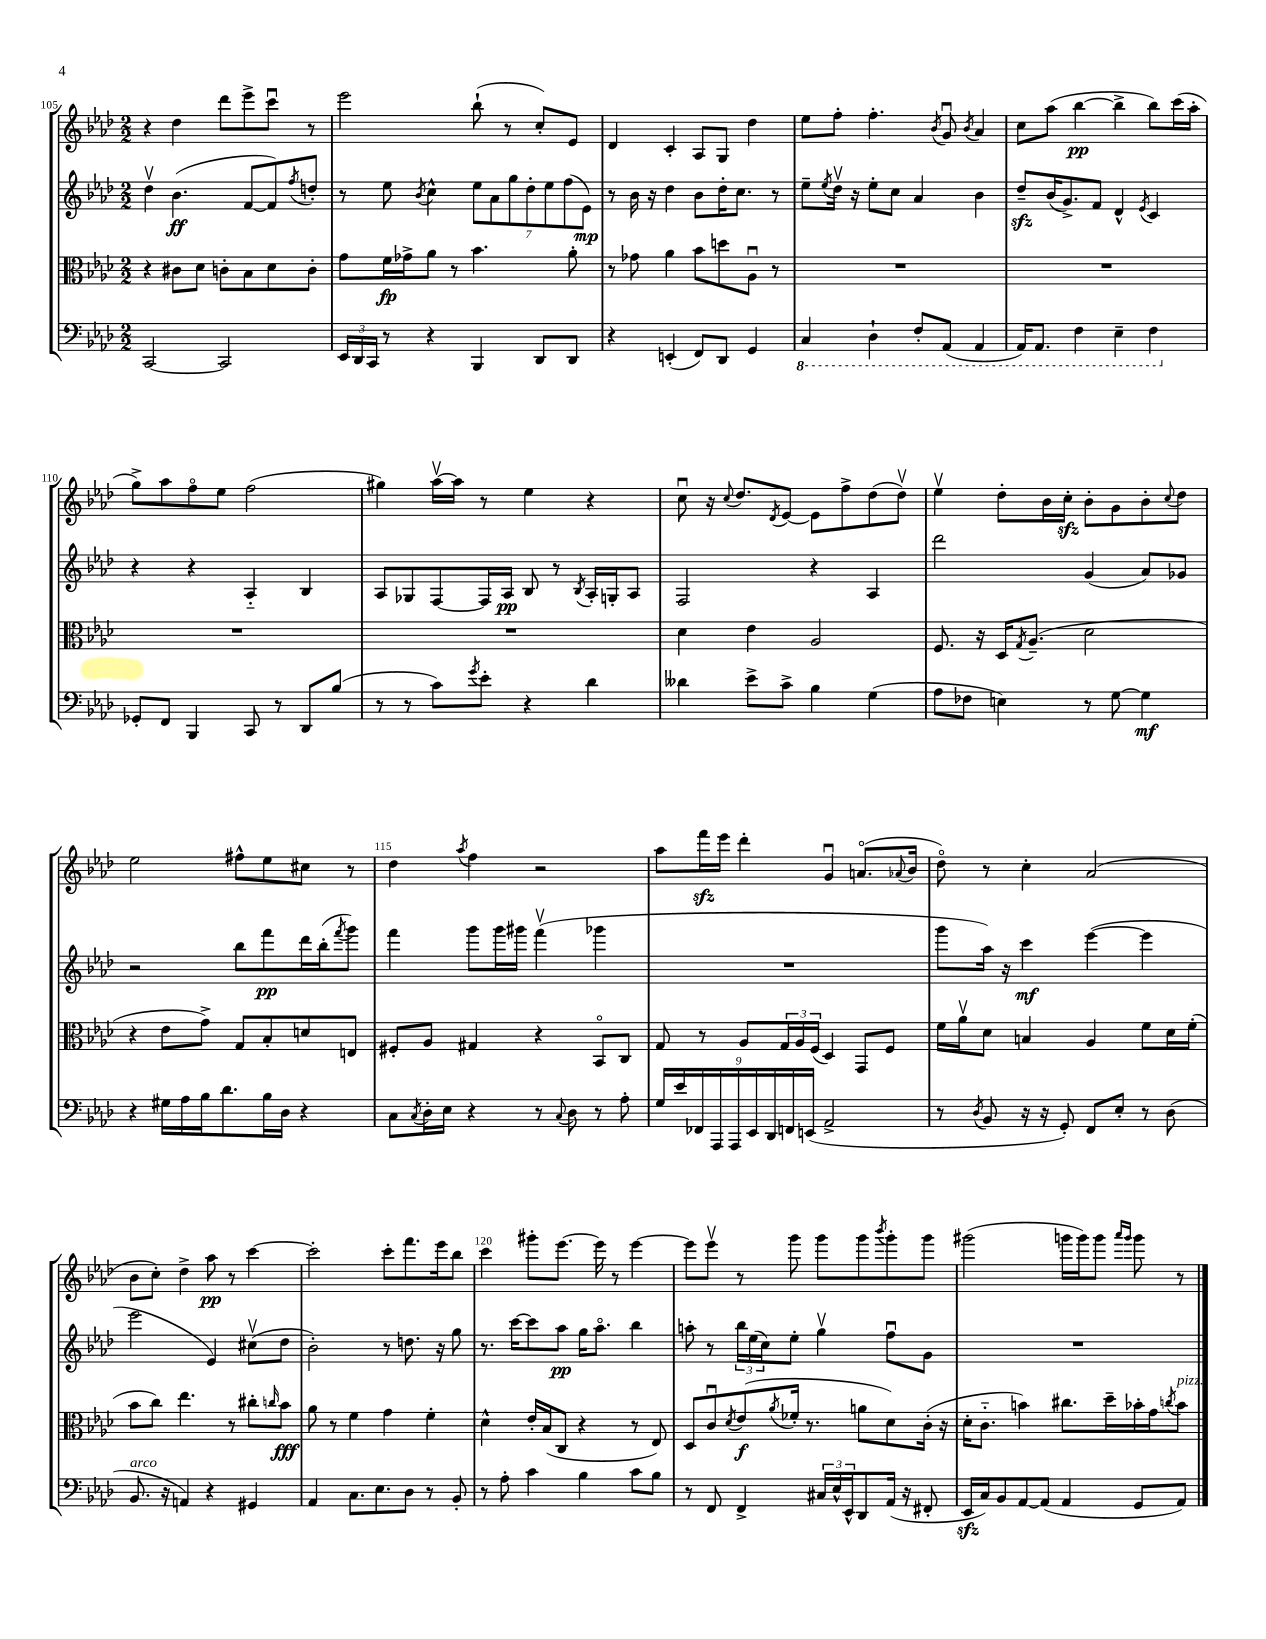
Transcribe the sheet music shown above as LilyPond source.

<<
\new StaffGroup <<
\new Staff = "s0" {
    \clef treble \key aes \major \numericTimeSignature \time 2/2
    r4 des''4 des'''8 ees'''8-> c'''8\downbow r8 |
    ees'''2 bes''8-!( r8 c''8-.) ees'8 |
    des'4 c'4-. aes8 g8 des''4 |
    ees''8 f''8-. f''4.-. \acciaccatura { bes'8 } g'8\downbow \acciaccatura { bes'8 } aes'4 |
    c''8 aes''8( bes''4~\pp bes''4-> bes''8) c'''16( aes''16-. |
    g''8->) aes''8 f''8\flageolet ees''8 f''2( |
    gis''4) aes''16~\upbow aes''16 r8 ees''4 r4 |
    c''8\downbow r16 \appoggiatura { c''8 } des''8. \acciaccatura { des'8 } ees'8~ ees'8 f''8-> des''8( des''8\upbow) |
    ees''4\upbow des''8-. bes'16 c''16-.\sfz bes'8-. g'8 bes'8-. \appoggiatura { c''8 } des''8 |
    ees''2 fis''8-^ ees''8 cis''8 r8 |
    des''4 \acciaccatura { aes''8 } f''4 r2 |
    aes''8 f'''16\sfz ees'''16 des'''4-. g'4\downbow a'8.\flageolet( \appoggiatura { aes'8 } bes'16 |
    des''8\flageolet) r8 c''4-. aes'2( |
    bes'8 c''8-.) des''4-> aes''8\pp r8 c'''4~ |
    c'''2-. c'''8-. f'''8. ees'''16 bes''8 |
    c'''4 gis'''8-. ees'''8.~ ees'''16 r8 ees'''4~ |
    ees'''8 ees'''8\upbow r8 g'''8 g'''8 g'''8 \acciaccatura { bes'''8 } g'''8-. g'''8 |
    gis'''2( g'''16 g'''16) g'''8 \grace { aes'''16 g'''16 } g'''8 r8 \bar "|." |
}
\new Staff = "s1" {
    \clef treble \key aes \major \numericTimeSignature \time 2/2
    des''4\upbow bes'4.\ff( f'8~ f'8) \acciaccatura { f''8 } d''8-. |
    r8 ees''8 \acciaccatura { bes'8 } c''4-^ \tuplet 7/4 { ees''8 aes'8 g''8 des''8-. ees''8 f''8( ees'8\mp) } |
    r8 bes'16 r16 des''4 bes'8 des''16-. c''8. r8 |
    ees''8-- \acciaccatura { ees''8 } des''16\upbow r16 ees''8-. c''8 aes'4 bes'4 |
    des''8--\sfz bes'16( g'8.->) f'8 des'4-^ \acciaccatura { ees'8 } c'4 |
    r4 r4 aes4-_ bes4 |
    aes8 ges8 f8~ f16 aes16\pp bes8 r8 \acciaccatura { bes8 } aes16-. g16-. aes8 |
    f2 r4 aes4 |
    des'''2 g'4( aes'8) ges'8 |
    r2 bes''8 f'''8\pp des'''16 bes''16-.( \acciaccatura { f'''8 } g'''8) |
    f'''4 g'''8 g'''16 gis'''16 f'''4\upbow( ges'''4 |
    R1 |
    g'''8 aes''16) r16 c'''4\mf ees'''4~( ees'''4 |
    ees'''2 ees'4) cis''8\upbow( des''8 |
    bes'2-.) r8 d''8. r16 g''8 |
    r8. c'''16~ c'''8 aes''8\pp g''16 aes''8.\flageolet bes''4 |
    a''8-. r8 \tuplet 3/2 { bes''16 ees''16( c''16) } ees''8-. g''4\upbow f''8\downbow g'8 |
    R1 \bar "|." |
}
\new Staff = "s2" {
    \clef alto \key aes \major \numericTimeSignature \time 2/2
    r4 cis'8 des'8 c'8-. bes8 des'8 c'8-. |
    g'8 f'16\fp ges'16-> aes'8 r8 bes'4. aes'8-. |
    r8 ges'8 aes'4 bes'8 d''8 aes8\downbow r8 |
    R1 |
    R1 |
    R1 |
    R1 |
    des'4 ees'4 aes2 |
    f8. r16 des16 \acciaccatura { g8 } aes8.--( des'2 |
    r4 ees'8 g'8->) g8 bes8-. d'8 e8 |
    fis8-. aes8 gis4 r4 bes,8\flageolet c8 |
    g8 r8 aes8 \tuplet 3/2 { g16 aes16 f16( } des4) g,8 f8 |
    f'16 aes'16\upbow des'8 b4 aes4 f'8 des'16 f'16-.( |
    bes'8 c''8) ees''4. r8 cis''8-. \grace { c''16 } bes'8\fff |
    aes'8 r8 f'4 g'4 f'4-. |
    des'4-^ ees'16-. bes16( c8 r4 r8 ees8) |
    des8 c'8\downbow \acciaccatura { des'8 } ees'8\f( \acciaccatura { aes'8 } fes'16-. r8. a'8 des'8) c'16-.( r16 |
    des'16-. c'8.-_ b'4) cis''8. des''16-- bes'16-. g'16 \acciaccatura { c''8 } bes'8^\markup { \italic "pizz." } \bar "|." |
}
\new Staff = "s3" {
    \clef bass \key aes \major \numericTimeSignature \time 2/2
    c,2~ c,2 |
    \tuplet 3/2 { ees,16 des,16 c,16 } r8 r4 bes,,4 des,8 des,8 |
    r4 e,4-.( f,8) des,8 g,4 |
    \ottava #-1 c,4 des,4-! f,8-. aes,,8( aes,,4 |
    aes,,16) aes,,8. f,4 ees,4-- f,4 \ottava #0 |
    ges,8-. f,8 bes,,4 c,8 r8 des,8 bes8( |
    r8 r8 c'8) \acciaccatura { g'8 } ees'8-. r4 des'4 |
    deses'4 ees'8-> c'8-> bes4 g4( |
    aes8 fes8 e4) r8 g8~ g4\mf |
    r4 gis16 aes16 bes16 des'8. bes16 des16 r4 |
    c8 \acciaccatura { c8 } des16-. ees16 r4 r8 \appoggiatura { c8 } des8 r8 aes8-. |
    \tuplet 9/8 { g16 ees'16 fes,16 aes,,16 aes,,16 ees,16 des,16 f,16 e,16( } aes,2-> |
    r8 \acciaccatura { des8 } bes,8 r16 r16 g,8-.) f,8 ees8-. r8 des8( |
    bes,8.^\markup { \italic "arco" } r16 a,4) r4 gis,4 |
    aes,4 c8. ees8. des8 r8 bes,8-. |
    r8 aes8-. c'4 bes4 c'8 bes8 |
    r8 f,8 f,4-> \tuplet 3/2 { cis16 ees16-^ ees,16-^ } des,8 aes,16( r16 fis,8-. |
    ees,16\sfz c16) bes,8 aes,8~ aes,8( aes,4 g,8 aes,8) \bar "|." |
}
>>
>>
\layout { \context { \Score currentBarNumber = #105 \override BarNumber.break-visibility = ##(#f #t #t) barNumberVisibility = #(every-nth-bar-number-visible 5) } }
